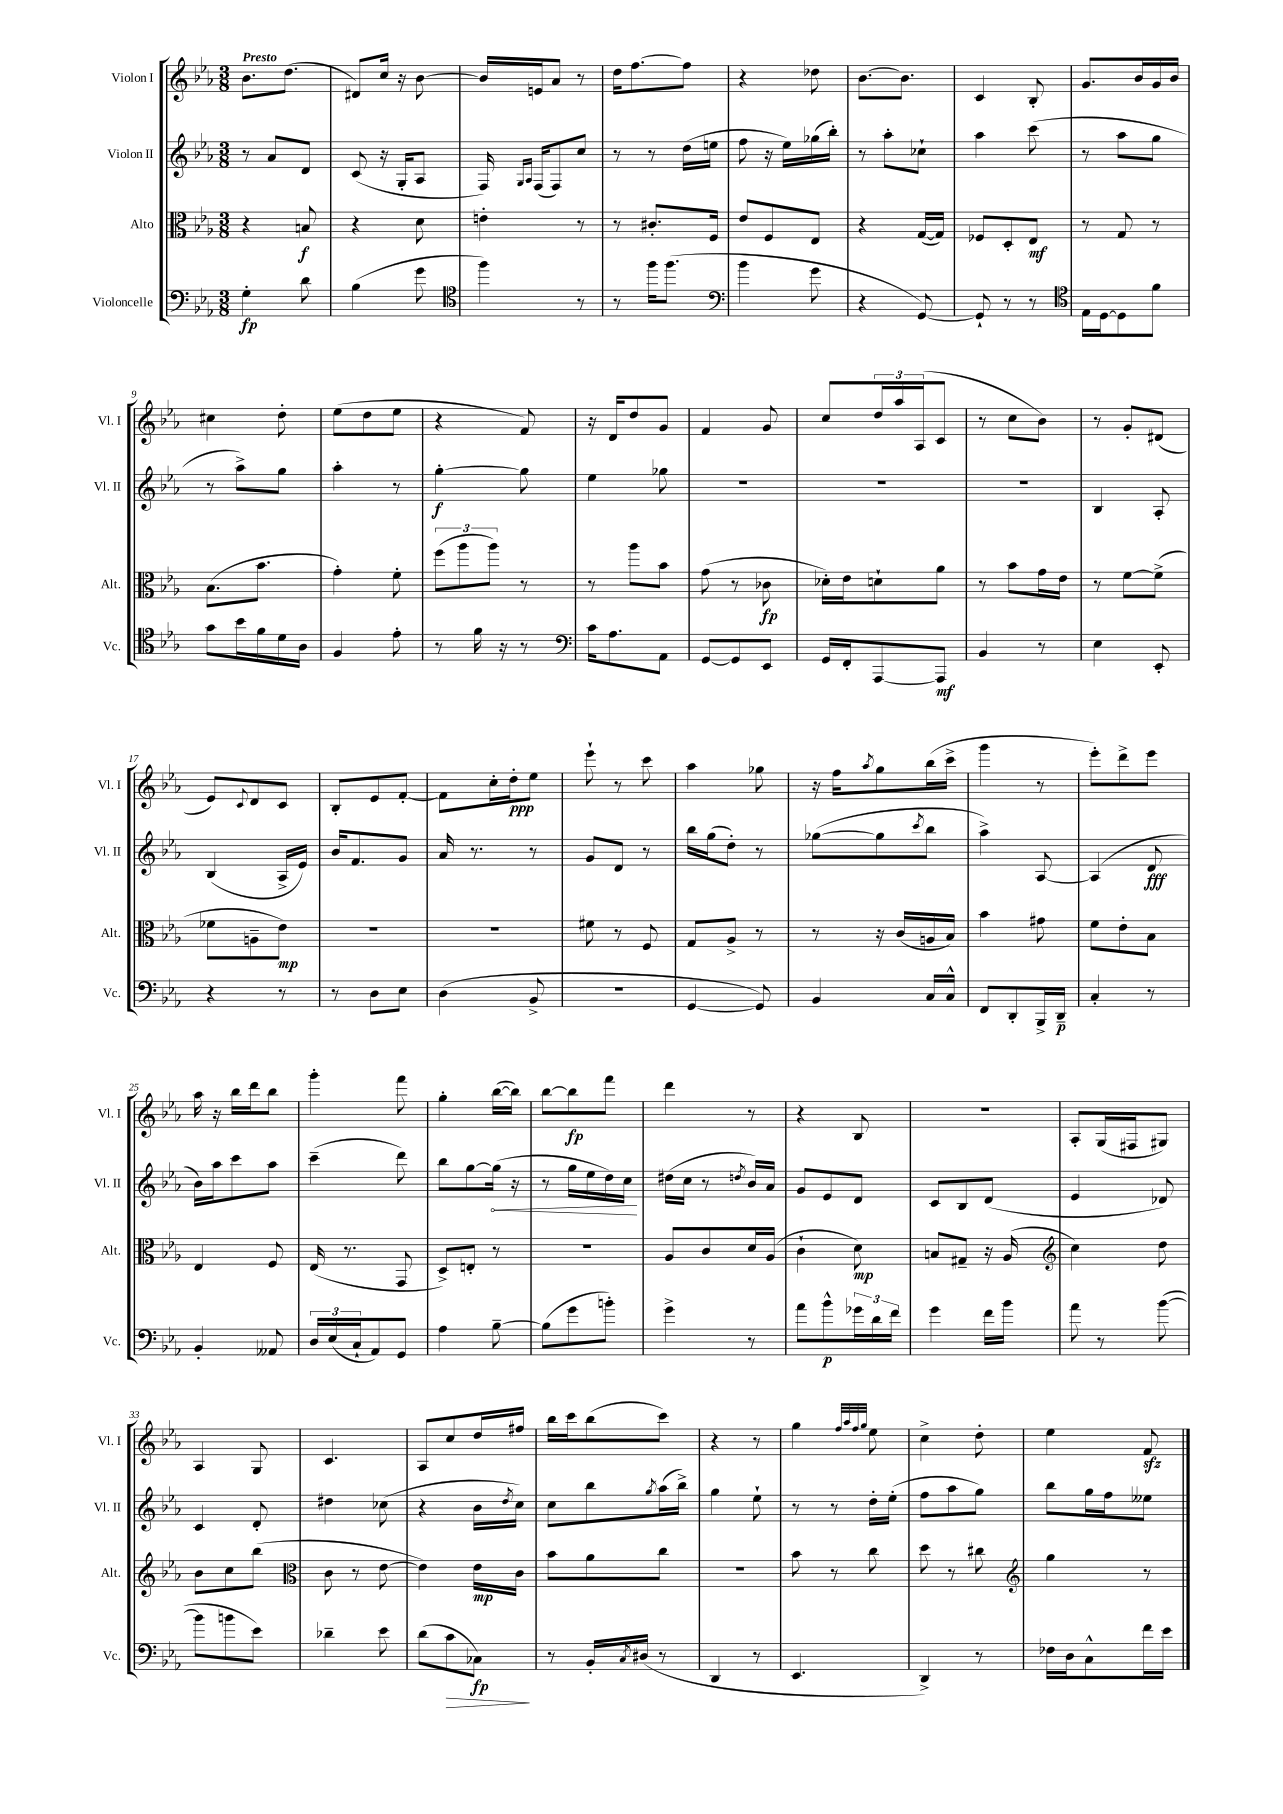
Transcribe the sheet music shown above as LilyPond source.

<<
\new StaffGroup <<
\new Staff = "s0" \with { instrumentName = "Violon I" shortInstrumentName = "Vl. I" } {
    \clef treble \key ees \major \numericTimeSignature \time 3/8 \tempo "Presto"
    bes'8. d''8.( |
    dis'8) c''16 r16 bes'8~ |
    bes'16 e'16 aes'8 r8 |
    d''16 f''8.~ f''8 |
    r4 des''8 |
    bes'8.~ bes'8. |
    c'4 bes8-. |
    g'8. bes'16 g'16 bes'16 |
    cis''4 d''8-. |
    ees''8( d''8 ees''8 |
    r4 f'8) |
    r16 d'16 d''8 g'8 |
    f'4 g'8 |
    c''8 \tuplet 3/2 { d''16 aes''16 aes16( } c'8 |
    r8 c''8 bes'8) |
    r8 g'8-. dis'8( |
    ees'8) \appoggiatura { c'8 } d'8 c'8 |
    bes8-. ees'8 f'8~-. |
    f'8 c''16-. d''16-.\ppp ees''8 |
    ees'''8-! r8 c'''8 |
    aes''4 ges''8 |
    r16 f''16 \acciaccatura { aes''8 } g''8 bes''16( c'''16-> |
    g'''4 r8 |
    ees'''8-.) d'''8-> ees'''8 |
    aes''16 r16 bes''16 d'''16 bes''8 |
    g'''4-. f'''8 |
    g''4-. bes''16~( bes''16) |
    bes''8~ bes''8\fp f'''8 |
    d'''4 r8 |
    r4 bes8 |
    R4. |
    aes8-. g16( fis16 gis8) |
    aes4 g8 |
    c'4. |
    aes8 c''8 d''16 fis''16 |
    bes''16 c'''16 bes''8( c'''8) |
    r4 r8 |
    g''4 \grace { f''32 aes''32 f''32 g''32 } ees''8 |
    c''4-> d''8-. |
    ees''4 f'8\sfz \bar "|." |
}
\new Staff = "s1" \with { instrumentName = "Violon II" shortInstrumentName = "Vl. II" } {
    \clef treble \key ees \major \numericTimeSignature \time 3/8
    r8 aes'8 d'8 |
    c'8( r16 g16-. aes8 |
    f16) \grace { g16 aes16 } f16( f8) c''8 |
    r8 r8 d''16( e''16 |
    f''8 r16 ees''16) ges''16( bes''16-.) |
    r8 aes''8-. ces''8-! |
    aes''4 c'''8( |
    r8 aes''8 g''8 |
    r8 aes''8->) g''8 |
    aes''4-. r8 |
    g''4~-.\f g''8 |
    ees''4 ges''8 |
    R4. |
    R4. |
    R4. |
    bes4 aes8-. |
    bes4( aes16-> ees'16) |
    bes'16 f'8. g'8 |
    aes'16 r8. r8 |
    g'8 d'8 r8 |
    bes''16 g''16( d''8-.) r8 |
    ges''8~( ges''8 \acciaccatura { c'''8 } bes''8 |
    aes''4->) aes8~ |
    aes4( d'8\fff |
    bes'16) aes''16 c'''8 aes''8 |
    c'''4--( d'''8) |
    bes''8 g''8~ \once \override Hairpin.circled-tip = ##t g''16\<( r16 |
    r8 g''16 ees''16 d''16) c''16\! |
    dis''16( c''16 r8 \acciaccatura { d''8 } bes'16) aes'16 |
    g'8 ees'8 d'8 |
    c'8 bes8 d'8( |
    ees'4 des'8) |
    c'4 d'8-. |
    dis''4 ces''8( |
    r4 bes'16 \acciaccatura { d''8 } c''16) |
    c''8 bes''8 \acciaccatura { g''8 } aes''16( bes''16->) |
    g''4 ees''8-! |
    r8 r8 d''16-. ees''16-.( |
    f''8 aes''8 g''8) |
    bes''8 g''16 f''16 eeses''8 \bar "|." |
}
\new Staff = "s2" \with { instrumentName = "Alto" shortInstrumentName = "Alt." } {
    \clef alto \key ees \major \numericTimeSignature \time 3/8
    r4 b8\f |
    r4 d'8 |
    e'4-. r8 |
    r8 cis'8.-. f16 |
    ees'8 f8 ees8 |
    r4 g16~( g16) |
    fes8 d8-. ees8\mf |
    r8 g8 r8 |
    bes8.( bes'8. |
    g'4-.) f'8-. |
    \tuplet 3/2 { f''8( aes''8 aes''8) } r8 |
    r8 aes''8 bes'8 |
    g'8( r8 ces'8\fp |
    des'16-.) ees'16 d'8-! aes'8 |
    r8 bes'8 g'16 ees'16 |
    r8 f'8~ f'8->( |
    fes'8 a8-- ees'8\mp) |
    R4. |
    r4. |
    fis'8 r8 f8 |
    g8 aes8-> r8 |
    r8 r16 c'16( a16 bes16) |
    bes'4 gis'8 |
    f'8 ees'8-. bes8 |
    ees4 f8 |
    ees16( r8. g,8 |
    d8->) e8-. r8 |
    R4. |
    aes8 c'8 d'16 aes16( |
    c'4-! d'8\mp) |
    b8 gis8-- r16 aes16( |
    \clef treble c''4) d''8 |
    bes'8 c''8 bes''8( |
    \clef alto c'8 r8 ees'8~ |
    ees'4) ees'16\mp c'16 |
    bes'8 aes'8 c''8 |
    R4. |
    bes'8 r8 c''8 |
    d''8 r8 cis''8 |
    \clef treble g''4 r8 \bar "|." |
}
\new Staff = "s3" \with { instrumentName = "Violoncelle" shortInstrumentName = "Vc." } {
    \clef bass \key ees \major \numericTimeSignature \time 3/8
    g4-.\fp d'8 |
    bes4( g'8 |
    \clef tenor f''4) r8 |
    r8 f''16 f''8.( |
    \clef bass bes'4 g'8 |
    r4 g,8~) |
    g,8-! r8 r8 |
    \clef tenor ees16 d16~ d8 f'8 |
    g'8 bes'16 f'16 d'16 aes16 |
    f4 ees'8-. |
    r8 f'16 r16 r8 |
    \clef bass c'16 aes8. aes,8 |
    g,8~ g,8 ees,8 |
    g,16 f,16-. aes,,8~ aes,,8\mf |
    bes,4 r8 |
    ees4 ees,8-. |
    r4 r8 |
    r8 d8 ees8 |
    d4( bes,8-> |
    R4. |
    g,4~ g,8) |
    bes,4 c16 c16-^ |
    f,8 d,8-. bes,,16-> d,16--\p |
    c4-. r8 |
    bes,4-. aeses,8 |
    \tuplet 3/2 { d16 ees16( c16-! } aes,8) g,8 |
    aes4 bes8~-- |
    bes8( g'8 b'8-.) |
    g'4-> r8 |
    aes'8 bes'8-^\p \tuplet 3/2 { ges'16 d'16 f'16 } |
    g'4 f'16 bes'16 |
    aes'8 r8 bes'8~( |
    bes'8 b'8 ees'8) |
    des'4-- ees'8 |
    d'8( c'8\> ces8\fp\!) |
    r8 bes,16-. \acciaccatura { c8 } dis16( r8 |
    d,4 r8 |
    ees,4. |
    d,4->) r8 |
    fes16 d16 c8-^ f'16 ees'16 \bar "|." |
}
>>
>>
